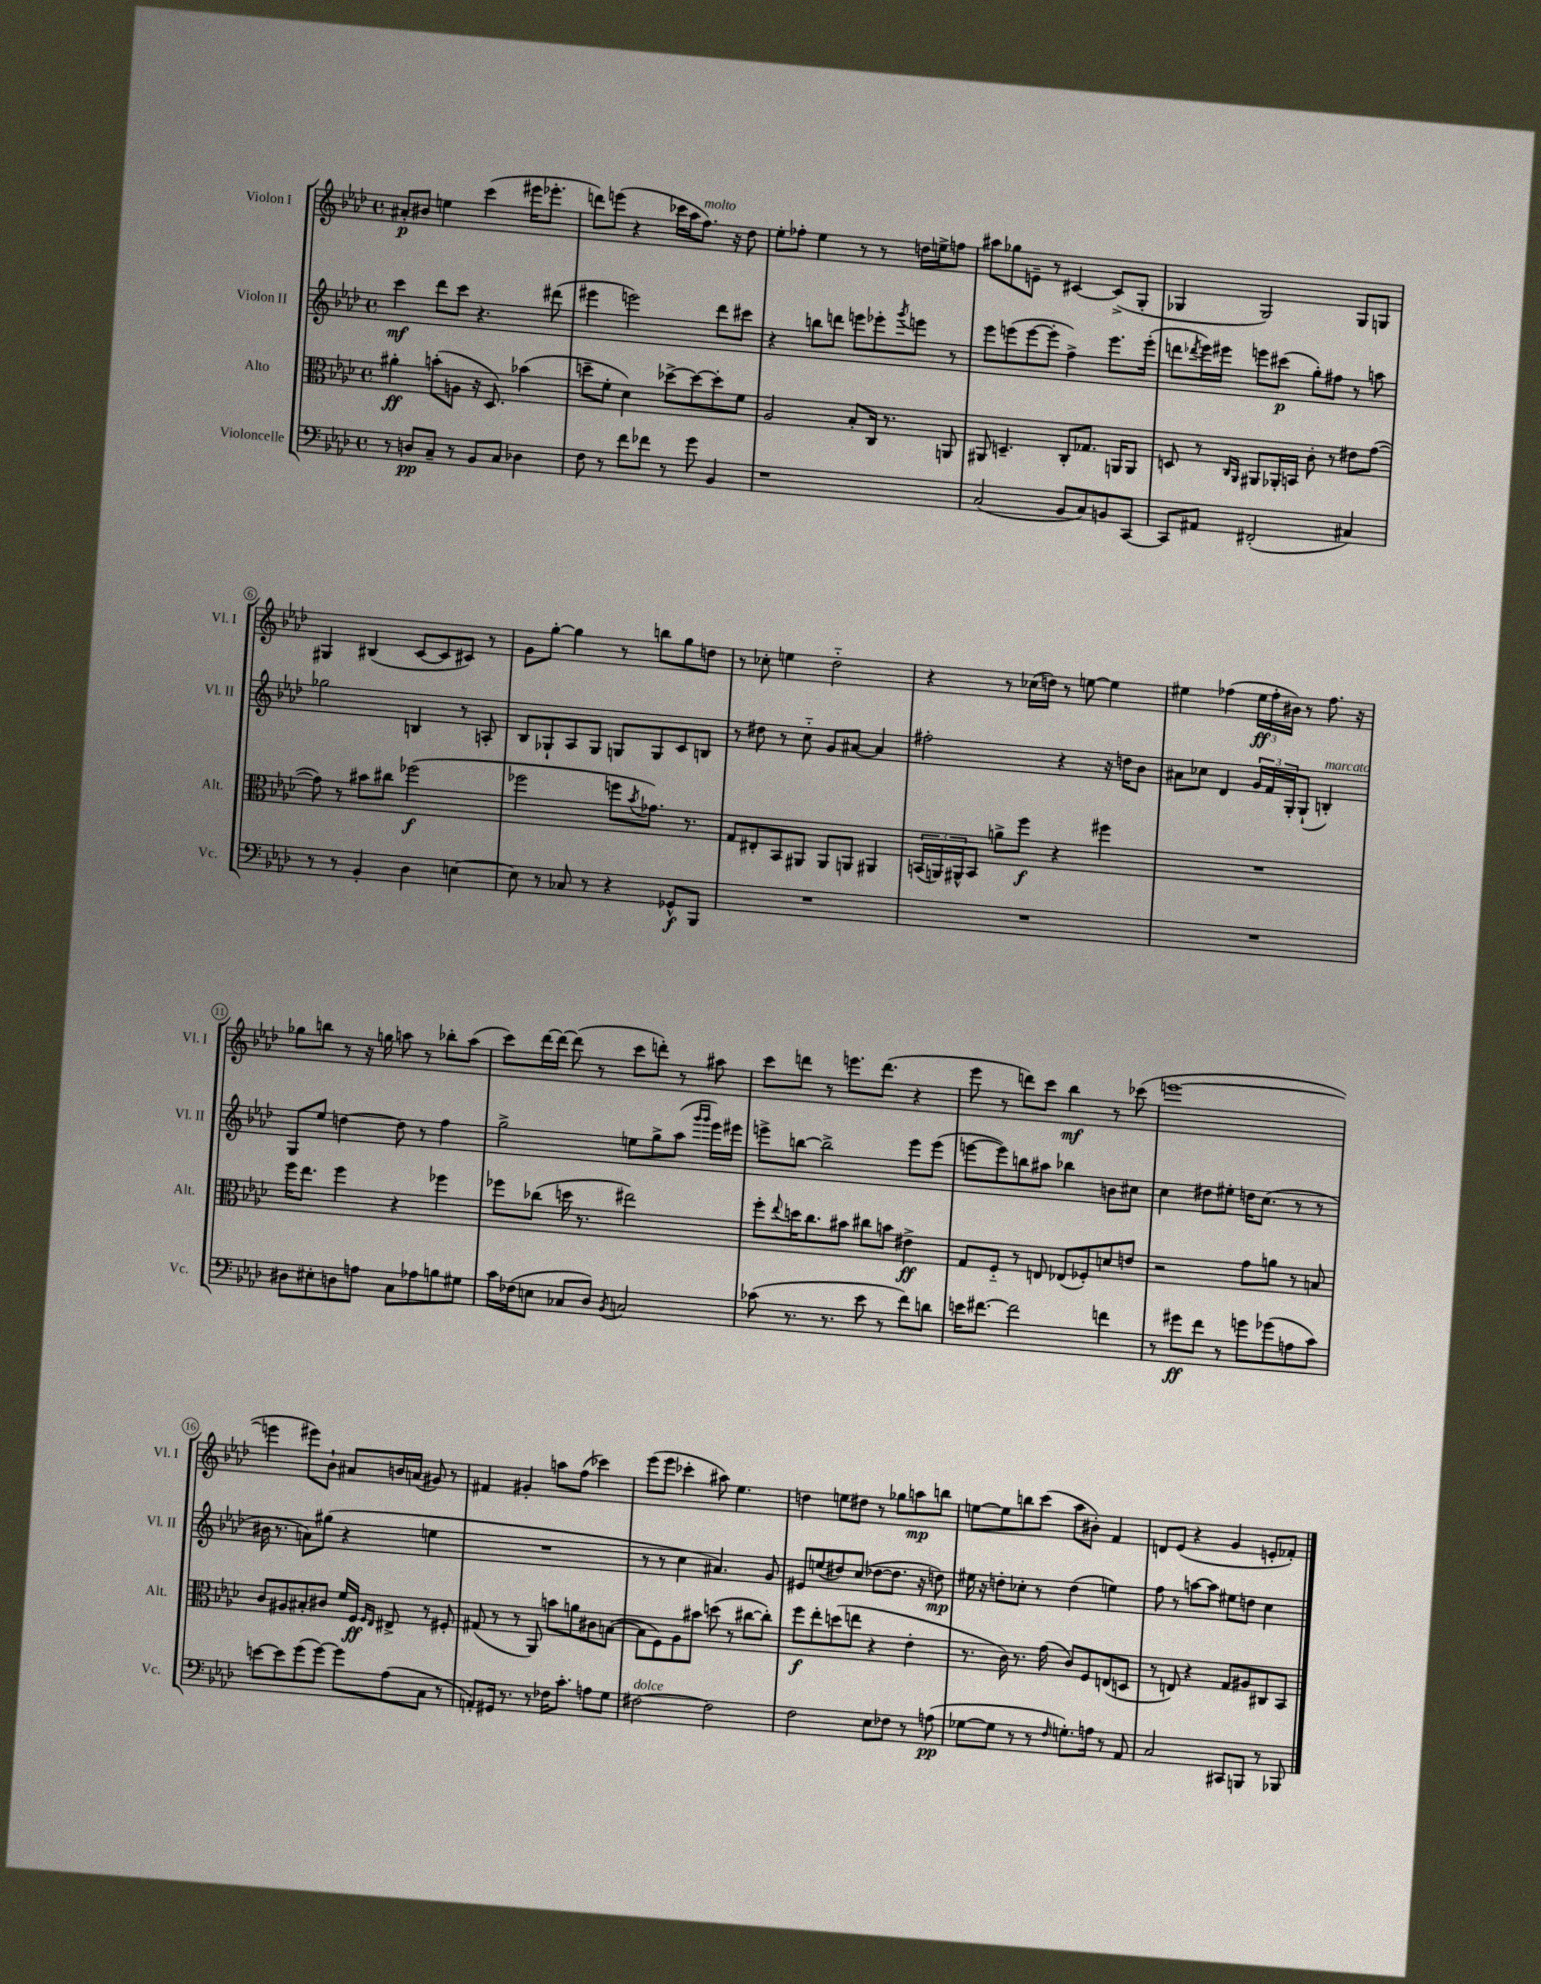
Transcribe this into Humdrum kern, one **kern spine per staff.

**kern	**dynam	**kern	**dynam	**kern	**dynam	**kern	**dynam
*part4	*part4	*part3	*part3	*part2	*part2	*part1	*part1
*staff4	*staff4	*staff3	*staff3	*staff2	*staff2	*staff1	*staff1
*I"Violoncelle	*	*I"Alto	*	*I"Violon II	*	*I"Violon I	*
*I'Vc.	*	*I'Alt.	*	*I'Vl. II	*	*I'Vl. I	*
*clefF4	*	*clefC3	*	*clefG2	*	*clefG2	*
*k[b-e-a-d-]	*	*k[b-e-a-d-]	*	*k[b-e-a-d-]	*	*k[b-e-a-d-]	*
*M4/4	*	*M4/4	*	*M4/4	*	*M4/4	*
*met(c)	*	*met(c)	*	*met(c)	*	*met(c)	*
=1	=1	=1	=1	=1	=1	=1	=1
8r	.	4a#X'\	ff	4ccc\	mf	8a#X'/L	p
8Dn/L	pp	.	.	.	.	8b#X/J	.
8C~/J	.	(8bn'\L	.	8ddd-\L	.	4een\	.
8r	.	8An\J	.	8ccc\J	.	.	.
8BB-/L	.	16r	.	4.r	.	(4ccc\	.
.	.	8.D-/)	.	.	.	.	.
8C/J	.	.	.	.	.	.	.
4D-X\	.	(4b-X\	.	.	.	16eee#X\KL	.
.	.	.	.	.	.	8.eee-X'\J	.
.	.	.	.	(8ddd#X\	.	.	.
=2	=2	=2	=2	=2	=2	=2	=2
8F\	.	8ddn~\L	.	4eee#X\	.	8dddn\L)	.
8r	.	8f'\J	.	.	.	(8eeen\J	.
8f\L	.	4d-\)	.	2eeen\)	.	4r	.
8f-X\J	.	.	.	.	.	.	.
8r	.	[8dd-X^\L	.	.	.	16ccc-X\LL	.
.	.	.	.	.	.	16aa-\J	.
!	!	!	!	!	!	!LO:TX:a:i:t=molto	!
8g\	.	8dd-\_	.	.	.	8.ff\J)	.
4BB-/	.	8dd-'\]	.	8ddd-\L	.	.	.
.	.	.	.	.	.	16r	.
.	.	8f\J	.	8ccc#X\J	.	8dd-\	.
=3	=3	=3	=3	=3	=3	=3	=3
1r	.	2A-/	.	4r	.	8ee-'\L	.
.	.	.	.	.	.	8ff-X'\J	.
.	.	.	.	8bbn\L	.	4ee-\	.
.	.	.	.	8dddn\J	.	.	.
.	.	8B-'/L	.	8eeen\L	.	8r	.
.	.	16C/Jk	.	8eee-X'\	.	8r	.
.	.	8.r	.	.	.	.	.
.	.	.	.	8qggg/	.	.	.
.	.	.	.	8eeen\J	.	16ddn\LL	.
.	.	.	.	.	.	16een^\J	.
.	.	8AAn/	.	8r	.	8ffn\J	.
=4	=4	=4	=4	=4	=4	=4	=4
(2C/	.	8AA#X/	.	8eee-\L	.	8aa#X\L	.
.	.	4.Dn~/	.	(8eeen\	.	8gg-X\	.
.	.	.	.	[8eee\	.	8en~\J	.
.	.	.	.	8eee'\J]	.	8r	.
8BB-/L	.	8C'/L	.	4ff^\)	.	[4c#X/	.
8C/)	.	8.G-X/J	.	.	.	.	.
8BBn/	.	.	.	8.eee\L	.	(8c#^/L]	.
.	.	16AAn/KL	.	.	.	.	.
[8CC/J	.	8AA/J	.	.	.	8G'/J	.
.	.	.	.	(16eee'\Jk	.	.	.
=5	=5	=5	=5	=5	=5	=5	=5
8CC/L]	.	8Dn/	.	8dddn\L	.	4G-X/	.
.	.	.	.	8qddd-X/	.	.	.
8AA#X/J	.	8r	.	16eee-\L)	.	.	.
.	.	.	.	16eee#X\JJ	.	.	.
.	.	16qqC/LL	.	.	.	.	.
.	.	16qqAA-/JJ	.	.	.	.	.
(2FF#X'/	.	8AA#X/L	.	8eeen\L	.	2G-/)	.
.	.	16AA-X'/L	.	(8ccc#X\J	p	.	.
.	.	16BBn/JJ	.	.	.	.	.
.	.	8c'\	.	8gg'\L)	.	.	.
.	.	8r	.	8ff#X\J	.	.	.
4C#X/)	.	8e#X\L	.	8r	.	8G-/L	.
.	.	([8g\J	.	8aan\	.	8Gn/J	.
!!LO:LB:g=z
=6	=6	=6	=6	=6	=6	=6	=6
8r	.	8g\])	.	2gg-X\	.	4G#X/	.
8r	.	8r	.	.	.	.	.
4BB-'/	.	8b#X\L	.	.	.	(4B#X/	.
.	.	8cc#X\J	.	.	.	.	.
4D-\	.	(2ff-X\	f	4Bn/	.	[8c/L	.
.	.	.	.	.	.	8c/]	.
[4En\	.	.	.	8r	.	8c#X/J)	.
.	.	.	.	8An'/	.	8r	.
=7	=7	=7	=7	=7	=7	=7	=7
8E\]	.	2ff-X\	.	8B-/L	.	8g\L	.
8r	.	.	.	8G-X`/	.	[8gg'\J	.
8C-X/	.	.	.	8A-/	.	4gg\]	.
8r	.	.	.	8G-/J	.	.	.
4r	.	8ffn\L	.	8Gn/L	.	8r	.
.	.	8qb-/	.	.	.	.	.
.	.	8.g-X\J)	.	8G/	.	8bbn\L	.
8GG-X^^/L	f	.	.	8c/	.	8gg\	.
.	.	8.r	.	.	.	.	.
8BBB-/J	.	.	.	8Bn/J	.	8ddn\J	.
=8	=8	=8	=8	=8	=8	=8	=8
1r	.	8G/L	.	8r	.	8r	.
.	.	8E#X'/	.	8dd#X\	.	8cc-X'\	.
.	.	8BB-/	.	8r	.	4een\	.
.	.	8AA#X/J	.	8cc\	.	.	.
.	.	8AA#/L	.	8g/L	.	2dd-\	.
.	.	8AAn/J	.	[8a#X/J	.	.	.
.	.	4AA#X/	.	4a#/]	.	.	.
=9	=9	=9	=9	=9	=9	=9	=9
1r	.	(24BBn/LL	.	2ff#X'\	.	4r	.
.	.	24AAn/)	.	.	.	.	.
.	.	24AA#X^^/J	.	.	.	.	.
.	.	8BB/J	.	.	.	.	.
.	.	8an^\L	.	.	.	8r	.
.	.	8ff\J	f	.	.	(16cc-X\LL	.
.	.	.	.	.	.	16ddn\JJ)	.
.	.	4r	.	4r	.	8r	.
.	.	.	.	.	.	[8een\	.
.	.	4ff#X\	.	16r	.	4ee\]	.
.	.	.	.	16ddn\KL	.	.	.
.	.	.	.	8b-\J	.	.	.
=10	=10	=10	=10	=10	=10	=10	=10
1r	.	1r	.	8a#X\L	.	4ee#X\	.
.	.	.	.	8cc-X\J	.	.	.
.	.	.	.	4d-/	.	(4ff-X\	.
.	.	.	.	24g/LL	.	24ee#\LL	ff
.	.	.	.	24f/	.	24ff-'\	.
.	.	.	.	24G'/J	.	24b#X\JJ)	.
.	.	.	.	(8G`/J	.	8r	.
!	!	!	!	!LO:TX:a:i:t=marcato	!	!	!
.	.	.	.	4Bn'/)	.	8.ff-\	.
.	.	.	.	.	.	16r	.
!!LO:LB:g=z
=11	=11	=11	=11	=11	=11	=11	=11
8D#X\L	.	16ff\KL	.	8G/L	.	8gg-X\L	.
.	.	8.ee-\J	.	.	.	.	.
8E#X'\	.	.	.	8ee-/J	.	8bbn\J	.
8Dn\	.	4ff\	.	[4ddn\	.	8r	.
8An\J	.	.	.	.	.	16r	.
.	.	.	.	.	.	16ggn\	.
8C\L	.	4r	.	8dd\]	.	8aan\	.
8A-X\	.	.	.	8r	.	8r	.
8Bn\	.	4ff-X\	.	4ff\	.	8bb-X'\L	.
8G#X\J	.	.	.	.	.	(8aa\J	.
=12	=12	=12	=12	=12	=12	=12	=12
16c\LL	.	8ff-X\L	.	2gg^\	.	8ccc\L)	.
(16F-X\J	.	.	.	.	.	.	.
8En\J	.	(8cc-X\J	.	.	.	[16ddd-\L	.
.	.	.	.	.	.	16ddd-\JJ_	.
8C-X/L	.	16ddn\	.	.	.	(8ddd-\]	.
.	.	8.r	.	.	.	.	.
8D-/J)	.	.	.	.	.	8r	.
8qBB-/	.	.	.	.	.	.	.
2Cn/	.	2ee#X\)	.	8een\L	.	8ccc\L	.
.	.	.	.	8gg^\	.	8dddn'\J)	.
.	.	.	.	(8aa-\J	.	8r	.
.	.	.	.	16qqggg/LL	.	.	.
.	.	.	.	16qqggg/JJ	.	.	.
.	.	.	.	16eee-\LL)	.	8aa#X\	.
.	.	.	.	16eee#X\JJ	.	.	.
=13	=13	=13	=13	=13	=13	=13	=13
(8c-X\	.	8ff'\L	.	8eeen^\L	.	8ccc\L	.
.	.	8qqee-/	.	.	.	.	.
8.r	.	16ddn\K	.	[8bbn\J	.	8dddn\J	.
.	.	8.cc\	.	.	.	.	.
.	.	.	.	2bb^\]	.	8r	.
8.r	.	.	.	.	.	.	.
.	.	8b#X\J	.	.	.	8.eeen\L	.
8e-\	.	8cc#X\L	.	.	.	.	.
.	.	.	.	.	.	(8.ddd\J	.
8r	.	8bn\J	.	.	.	.	.
8f\L)	.	4e#X^\	ff	8eee\L	.	4r	.
8dn\J	.	.	.	(8eee\J	.	.	.
=14	=14	=14	=14	=14	=14	=14	=14
16en\KL	.	8G/L	.	[8eeen\L	.	8eee-\	.
[8.f#X\J	.	.	.	.	.	.	.
.	.	8F/J	.	8eee\])	.	8r	.
2f#\]	.	8r	.	8bbn\	.	8dddn\L)	.
.	.	8En/	.	8aa#X\J	.	8ccc\J	.
.	.	(8E-X/L	.	4bb-X\	.	4bb-\	mf
.	.	8F-X'/)	.	.	.	.	.
4fn\	.	8dn/	.	8bn\L	.	8r	.
.	.	8en/J	.	8cc#X\J	.	(8ccc-X\	.
=15	=15	=15	=15	=15	=15	=15	=15
8r	.	2r	.	4cc\	.	[1eeen	.
8g#X\L	ff	.	.	.	.	.	.
8f\J	.	.	.	8dd#X\L	.	.	.
8r	.	.	.	8ee#X'\J	.	.	.
8gn\L	.	8g\L	.	16ddn\KL	.	.	.
.	.	.	.	(8.cc\J	.	.	.
(8g-X\	.	8an\J	.	.	.	.	.
8An\	.	8r	.	8r	.	.	.
8c\J)	.	8Bn/	.	8r	.	.	.
!!LO:LB:g=z
=16	=16	=16	=16	=16	=16	=16	=16
[8en\L	.	8c/L	.	16b#X\	.	4eeen\]	.
.	.	.	.	8.r	.	.	.
8e\]	.	8A#X/	.	.	.	.	.
(8g\	.	8B#X'/	.	8an\L)	.	8eee#X\L)	.
[8g\J)	.	8c#X/J	.	(8gg#X\J	.	8b-`\J	.
8g\L]	.	16f/LL	.	4r	.	8a#X/L	.
.	.	16F/JJ	ff	.	.	.	.
.	.	16qqF/LL	.	.	.	.	.
.	.	16qqE-/JJ	.	.	.	.	.
(8A-\	.	8E#X^/	.	.	.	16bn/L	.
.	.	.	.	.	.	(16an/JJ	.
8C\J	.	8r	.	4een\	.	8g#X/)	.
8r	.	8F#X'/	.	.	.	8r	.
=17	=17	=17	=17	=17	=17	=17	=17
8AAn'/L)	.	(8G#X/	.	1r	.	4f#X/	.
16GG#X/Jk	.	8r	.	.	.	.	.
8.r	.	.	.	.	.	.	.
.	.	8r	.	.	.	4g#X'/	.
8r	.	8AA-/)	.	.	.	.	.
16F-X\KL	.	8bn\L	.	.	.	8aan\L	.
8.c'\J	.	.	.	.	.	.	.
.	.	8an\	.	.	.	(8ff\J	.
8An\L	.	8c#X\	.	.	.	4ccc-X\)	.
8G\J	.	([8Bn\J	.	.	.	.	.
=18	=18	=18	=18	=18	=18	=18	=18
!LO:TX:a:i:t=dolce	!	!	!	!	!	!	!
[2F#X\	.	8B\L]	.	8r	.	(8eee-\L	.
.	.	8F\)	.	8r	.	8eee-\J	.
.	.	8A-\	.	4cc\	.	4ccc-X'\	.
.	.	8b#X\J	.	.	.	.	.
2F#\]	.	(8ddn\	.	4.a#X/)	.	8aa#X\)	.
.	.	8r	.	.	.	4.ee-\	.
.	.	[8cc#X\L	.	.	.	.	.
.	.	8cc#'\J])	.	8g/	.	.	.
=19	=19	=19	=19	=19	=19	=19	=19
2F\	.	8ff\L	f	8e#X/L	.	4ddn\	.
.	.	8ee-'\	.	(8een/	.	.	.
.	.	(8ddn\	.	8dd#X/)	.	8een\L	.
.	.	8een\J	.	(8cc/J	.	8dd#X\J	.
8E-\L	.	4r	.	[8dd-X\L	.	8r	.
8F-X\J	.	.	.	8.dd-\J]	.	8gg-X\L	.
8r	.	4e-'\	.	.	.	8aan\	mp
.	.	.	.	16r	.	.	.
(8An\	pp	.	.	8ddn\)	mp	8bbn\J	.
=20	=20	=20	=20	=20	=20	=20	=20
[8G-X\L	.	8.r	.	16ee#X\	.	[8een\L	.
.	.	.	.	16r	.	.	.
8G-\J]	.	.	.	8ddn'\L	.	8ee\]	.
.	.	16c\)	.	.	.	.	.
8r	.	8.r	.	8cc-X'\J	.	8bbn\	.
8r	.	.	.	8r	.	(8ccc\J	.
.	.	(16g\	.	.	.	.	.
16qqF/	.	.	.	.	.	.	.
8.Gn'\L)	.	8c/L)	.	(4dd\	.	8aa-\L	.
.	.	8F/	.	.	.	8b#X'\J)	.
16An\Jk	.	.	.	.	.	.	.
8r	.	(8En/	.	4een\)	.	4f/	.
8AA-/	.	8Dn/J	.	.	.	.	.
=21	=21	=21	=21	=21	=21	=21	=21
2C/	.	8r	.	8ff\	.	8dn/L	.
.	.	8En/)	.	8r	.	(8e-/J	.
.	.	4r	.	[8aan\L	.	4r	.
.	.	.	.	8aa\J]	.	.	.
8CC#X/L	.	8G/L	.	8ee#X\L	.	4g/	.
8BBBn/J	.	8A#X/	.	8ddn\J	.	.	.
8r	.	8C#X/	.	4cc\	.	8en'/L	.
8BBB-X/	.	8BB-/J	.	.	.	8f-X'/J)	.
==	==	==	==	==	==	==	==
*-	*-	*-	*-	*-	*-	*-	*-
